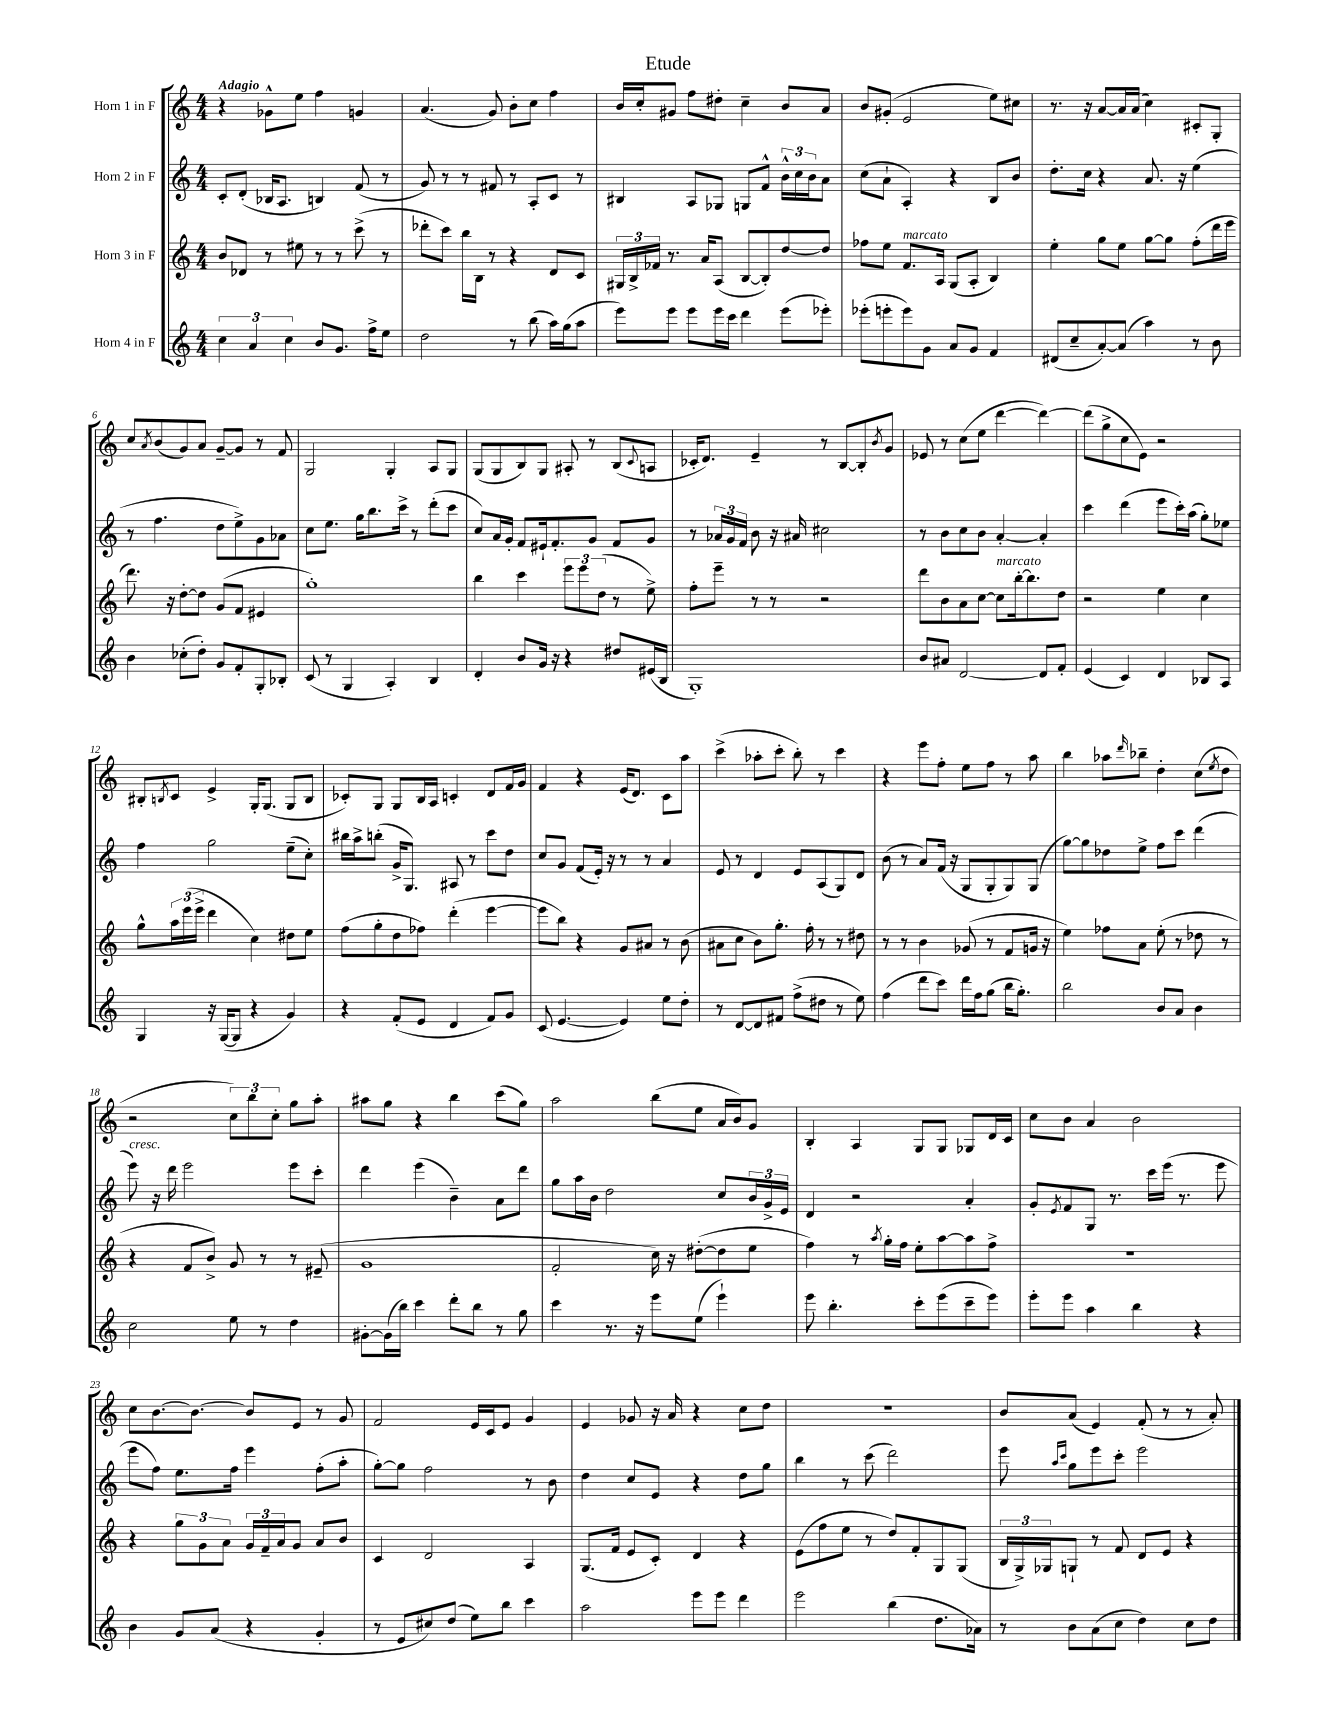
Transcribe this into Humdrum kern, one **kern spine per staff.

**kern	**kern	**kern	**kern
*staff4	*staff3	*staff2	*staff1
*clefG2	*clefG2	*clefG2	*clefG2
*k[]	*k[]	*k[]	*k[]
*M4/4	*M4/4	*M4/4	*M4/4
6cc	8b	8c'	4r
.	8d-	(8d'	.
6a	.	.	.
.	8r	16B-	8g-^^
.	.	8.A	.
6cc	.	.	.
.	8ee#	.	8ee
8b	8r	4B)	4ff
8.g	8r	.	.
.	(8ccc^	(8f	4g
16ff^	.	.	.
8ee	8r	8r	.
=	=	=	=
2dd	8ddd-'	8g)	(4.a
.	8ccc)	8r	.
.	16bb	8r	.
.	16B	.	.
.	8r	8f#	8g)
8r	4r	8r	8b'
(8bb	.	8A'	8cc
16aa)	8d	8c	4ff
(16gg	.	.	.
8aa	8c	8r	.
=	=	=	=
8eee)	24G#	4B#	16b
.	24B^	.	.
.	.	.	16cc'
.	24f-	.	.
8eee	8.r	.	8g#
8eee	.	8A	8ff
.	16a	.	.
16eee	(8A	8G-	8dd#'
16ccc	.	.	.
4ddd	[8B	8G	4cc~
.	8B'])	8f^^	.
(8eee	[8dd	24b^^	8b
.	.	24cc	.
.	.	24b	.
8eee-')	8dd]	8a	8a
=	=	=	=
(8eee-'	8ff-	(8cc	8b
8eee'	8ee	8a`	(8g#'
8eee)	8.f	4A')	2e
8g	.	.	.
.	16A	.	.
8a	(8G	4r	.
8g	8A'	.	.
4f	4B)	8B	8ee)
.	.	8b	8cc#
=	=	=	=
(8d#	4ee'	8.dd'	8.r
8cc~	.	.	.
.	.	16cc	16r
[8a')	8gg	4r	[8a
(8a]	8ee	.	16a]
.	.	.	(16a
4aa)	[8gg	8.a	4cc)
.	8gg]	.	.
.	.	16r	.
8r	(8ff'	(4ee	8c#'
8b	16ddd	.	8G'
.	16eee	.	.
=	=	=	=
4b	8.ddd)	8r	8cc
.	.	.	8qa
.	.	4.ff	(8b
.	16r	.	.
(8cc-'	[8dd'	.	8g)
8dd')	8dd]	.	8a
8g	(8g	8dd	[8g~
8f'	8f	8ee^)	8g]
8G'	4e#	8g	8r
8B-'	.	8a-	8f
=	=	=	=
(8c	1gg')	8cc	2G
8r	.	8.ee	.
4G	.	.	.
.	.	16gg	.
.	.	8.bb	.
4A')	.	.	4G'
.	.	16ccc^	.
.	.	8r	.
4B	.	(8ddd'	8A
.	.	8ccc	8G
=	=	=	=
4d'	4bb	8cc)	(8G
.	.	16a	8G
.	.	16g'	.
8b	4ccc	8f	8B)
16g	.	16e#`	8G
16r	.	8.f'	.
4r	12eee	.	8A#'
.	12eee	.	.
.	.	8g	8r
.	(12dd	.	.
8dd#	8r	8f	(8B
.	.	.	8qqc
(16e#	8ee^)	8g	8A
16B	.	.	.
=	=	=	=
1G')	8ff'	8r	16c-'
.	.	.	8.d)
.	8eee~	24a-	.
.	.	24g	.
.	.	24f	.
.	8r	8b	4e~
.	8r	16r	.
.	.	16a#	.
.	2r	2cc#	8r
.	.	.	[8B
.	.	.	8B']
.	.	.	8qb
.	.	.	8g
=	=	=	=
8b	8ddd	8r	8e-
8a#	8b	8b	8r
[2d	8a	8cc	(8cc
.	[8cc	8b	8ee
.	8cc]	[4a'	[4ddd
.	[16bb'	.	.
.	8.bb]	.	.
8d]	.	4a']	4ddd_)
8f'	8dd	.	.
=	=	=	=
(4e	2r	4ccc	(8ddd]
.	.	.	8gg^
4c)	.	(4ddd	8cc
.	.	.	8e)
4d	4ee	8eee	2r
.	.	16ccc')	.
.	.	(16aa	.
8B-	4cc	8gg')	.
8A	.	8ee-	.
=	=	=	=
4G	8gg^^	4ff	8B#'
.	.	.	8qB
.	24aa	.	8c
.	(24eee	.	.
.	24eee^	.	.
16r	4ddd	2gg	4e^
([16G	.	.	.
8G]	.	.	.
4r	4cc)	.	16G'
.	.	.	(8.G
4g)	8dd#	(8ee~	8G
.	8ee	8cc')	8B
=	=	=	=
4r	(8ff	16bb#	8c-')
.	.	16aa^	.
.	8gg'	(8bb'	8G
(8f'	8dd	16g^	8G
.	.	8.G)	.
8e	8ff-)	.	16B
.	.	.	16A
4d	(4ddd'	8A#	4c'
.	.	8r	.
8f)	[4eee	8ccc	8d
8g	.	8dd	16f
.	.	.	16g
=	=	=	=
(8c	8eee]	8cc	4f
[4.e	8bb)	8g	.
.	4r	(8f	4r
.	.	16e')	.
.	.	16r	.
4e])	8g	8r	(16e
.	.	.	8.d)
.	8a#	8r	.
8ee	8r	4a	8c
8dd'	(8b	.	8aa
=	=	=	=
8r	8a#	8e	(4ccc^
[8d	8cc	8r	.
8d]	8b)	4d	8aa-'
8f#	8.gg'	.	8ccc'
(8ff^	.	8e	8bb')
.	16ff'	.	.
8dd#	8r	(8A	8r
8r	8r	8G)	4ccc
8ee)	8dd#	8d	.
=	=	=	=
(4ff	8r	(8b	4r
.	8r	8r	.
8ddd	4b	8a)	8eee
8ccc)	.	(16f	8ff'
.	.	16r	.
16ddd	(8g-	8G	8ee
16ff	.	.	.
(8gg	8r	8G'	8ff
16bb	8f	8G)	8r
8.gg')	.	.	.
.	16g	(8G	8aa
.	16r	.	.
=	=	=	=
2bb	4ee)	[8gg)	4bb
.	.	8gg]	.
.	8ff-	8dd-	8aa-
.	.	.	16qqddd
.	8a	8ee^	8bb-~
8b	(8ee'	8ff	4dd'
8a	8r	8ccc	.
4b	8dd-	(4ddd	(8cc
.	.	.	8qee
.	8r	.	8dd
=	=	=	=
2cc	4r	8eee)	2r
.	.	16r	.
.	.	16ddd	.
.	8f	2eee	.
.	8b^)	.	.
8ee	8g	.	12cc)
.	.	.	12bb
8r	8r	.	.
.	.	.	12cc'
4dd	8r	8eee	8gg
.	(8e#~	8ccc'	8aa'
=	=	=	=
[8g#'	1g	4ddd	8aa#
(16g#]	.	.	8gg
16bb)	.	.	.
4ccc	.	(4eee	4r
8ddd'	.	4b~)	4bb
8bb	.	.	.
8r	.	8a	(8ccc
8gg	.	8ddd	8gg)
=	=	=	=
4ccc	2f'	8gg	2aa
.	.	16aa	.
.	.	16b	.
8.r	.	2dd	.
16r	.	.	.
8eee	16cc)	.	(8bb
.	16r	.	.
(8ee	([8dd#'	.	8ee
4eee`)	8dd#]	8cc	16a
.	.	.	16b)
.	8ee	24b	8g
.	.	24g^	.
.	.	24e	.
=	=	=	=
8eee	4ff)	4d	4B'
4.bb'	.	.	.
.	8r	2r	4A
.	8qaa	.	.
.	16gg'	.	.
.	16ff	.	.
8ccc'	8ee'	.	8G
(8eee	[8aa	.	8G
8ccc~	8aa]	4a'	8G-
8eee)	8ff^	.	16d
.	.	.	16c
=	=	=	=
8eee'	1r	8g'	8cc
.	.	8qe	.
8eee	.	8f	8b
4aa	.	8G	4a
.	.	8.r	.
4bb	.	.	2b
.	.	16ccc	.
.	.	(16eee	.
.	.	8.r	.
4r	.	.	.
.	.	8eee	.
=	=	=	=
4b	4r	8eee	8cc
.	.	8ff)	[8.b
8g	12gg	8.ee	.
.	.	.	8.b_
.	12g	.	.
(8a	.	.	.
.	12a	.	.
.	.	16ff	.
4r	24g	4eee	8b]
.	24f~	.	.
.	24a	.	.
.	8g	.	8e
4g'	8a	(8ff'	8r
.	8b	8aa'	8g
=	=	=	=
8r	4c	[8gg')	2f
8e	.	8gg]	.
8cc#)	2d	2ff	.
(8dd	.	.	.
8ee)	.	.	16e
.	.	.	16c
8bb	.	.	8e
4ccc	4A	8r	4g
.	.	8b	.
=	=	=	=
2aa	(8.G	4dd	4e
.	16f	.	.
.	8e	8cc	8g-
.	8c')	8e	16r
.	.	.	16a
8eee	4d	4r	4r
8eee	.	.	.
4ddd	4r	8dd	8cc
.	.	8gg	8dd
=	=	=	=
2eee	(8e	4bb	1r
.	8ff	.	.
.	8ee	8r	.
.	8r	(8ccc	.
(4bb	8dd)	2ddd)	.
.	8f'	.	.
8.dd	8G	.	.
.	(8G	.	.
16a-)	.	.	.
=	=	=	=
8r	24B	8eee	8b
.	24G^)	.	.
.	24G-	.	.
.	.	16qqaa	.
.	.	16qqccc	.
8b	8G`	8gg	(8a
(8a	8r	8eee	4e)
8cc	8f	8ccc'	.
4dd)	8d	2eee	(8f'
.	8e	.	8r
8cc	4r	.	8r
8dd	.	.	8a')
==	==	==	==
*-	*-	*-	*-
